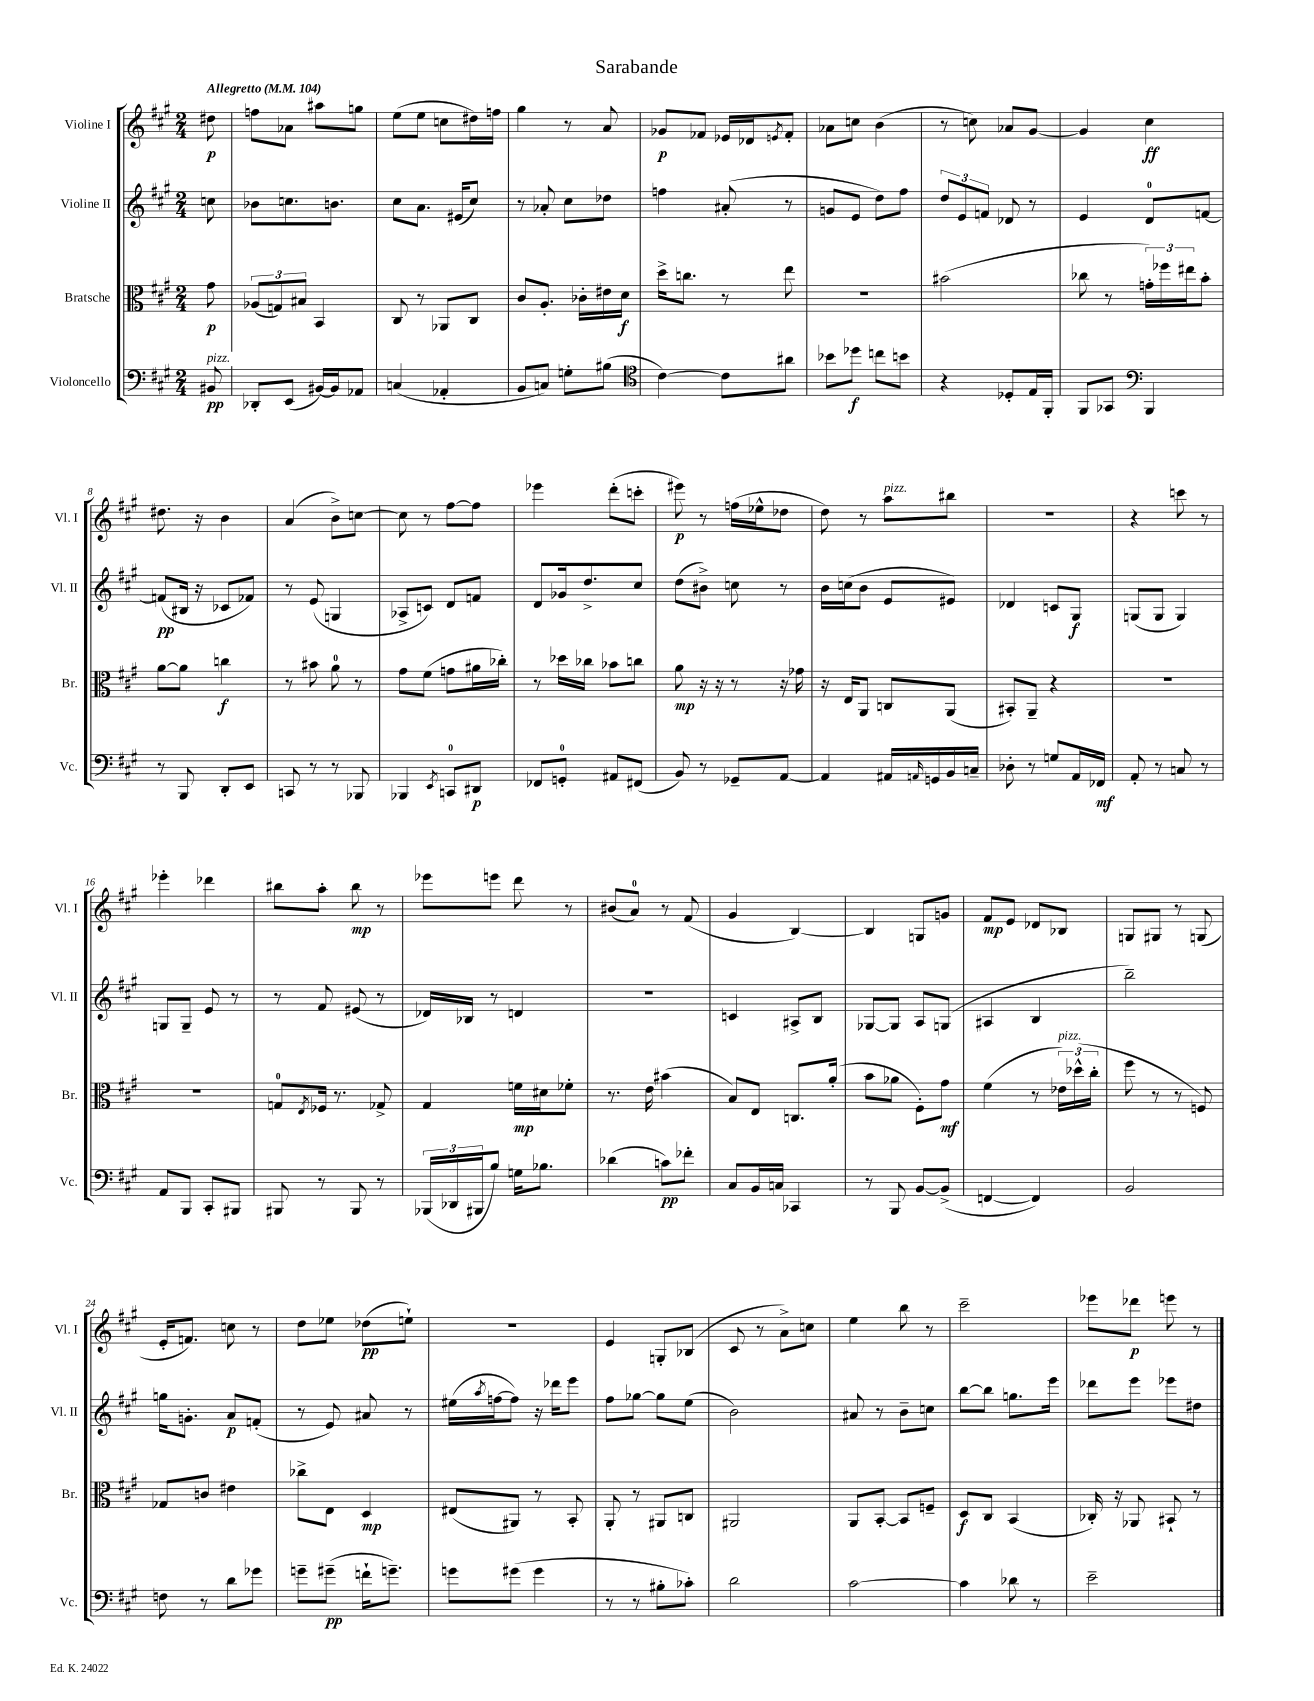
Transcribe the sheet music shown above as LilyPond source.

\header { title = "Sarabande" }
<<
\new StaffGroup <<
\new Staff = "s0" \with { instrumentName = "Violine I" shortInstrumentName = "Vl. I" } {
    \clef treble \key a \major \numericTimeSignature \time 2/4 \partial 8 \tempo "Allegretto" 4 = 104
    dis''8\p |
    f''8 aes'8 ais''8 g''8 |
    e''8( e''8 c''8 dis''16) f''16 |
    gis''4 r8 a'8 |
    ges'8\p fes'8 ees'16 des'16 \acciaccatura { e'8 } fes'8-. |
    aes'8 c''8 b'4( |
    r8 c''8) aes'8 gis'8~ |
    gis'4 cis''4\ff |
    dis''8. r16 b'4 |
    a'4( b'8->) c''8~ |
    c''8 r8 fis''8~ fis''8 |
    ees'''4 d'''8-.( c'''8-. |
    eis'''8\p) r8 f''16( ees''16-^ des''8 |
    d''8) r8 a''8^\markup { \italic "pizz." } bis''8 |
    R2 |
    r4 c'''8 r8 |
    ees'''4-. des'''4 |
    bis''8 a''8-. bis''8\mp r8 |
    ees'''8 e'''8 d'''8 r8 |
    bis'8( a'8-0) r8 fis'8( |
    gis'4 b4~) |
    b4 g8 g'8 |
    fis'8\mp e'8 des'8 bes8 |
    g8 gis8 r8 g8( |
    e'16-. f'8.) c''8 r8 |
    d''8 ees''8 des''8\pp( e''8-!) |
    r2 |
    e'4 g8-. bes8( |
    cis'8 r8 a'8->) c''8 |
    e''4 b''8 r8 |
    cis'''2-- |
    ees'''8 des'''8\p e'''8 r8 \bar "|." |
}
\new Staff = "s1" \with { instrumentName = "Violine II" shortInstrumentName = "Vl. II" } {
    \clef treble \key a \major \numericTimeSignature \time 2/4 \partial 8
    c''8 |
    bes'8 c''8. b'8. |
    cis''8 a'8. eis'16( cis''8) |
    r8 aes'8-. cis''8 des''8 |
    f''4 ais'8-.( r8 |
    g'8 e'8 d''8) fis''8 |
    \tuplet 3/2 { d''8 e'8 f'8 } des'8 r8 |
    e'4 d'8-0 f'8~ |
    f'8\pp( bis16 r16 ces'8 fes'8) |
    r8 e'8( g4 |
    aes8-> c'8) d'8 f'8 |
    d'8 ges'16 d''8.-> cis''8 |
    d''8( bis'8->) c''8 r8 |
    b'16 c''16( b'8 e'8 eis'8) |
    des'4 c'8 gis8\f |
    g8( g8 g4) |
    g8 g8-- e'8 r8 |
    r8 fis'8 eis'8( r8 |
    des'16) bes16 r8 d'4 |
    r2 |
    c'4 ais8-> b8 |
    ges8~ ges8 a8 g8( |
    ais4 b4 |
    b''2--) |
    g''16 g'8.-. a'8\p f'8-.( |
    r8 e'8) ais'8 r8 |
    eis''16( \acciaccatura { a''8 } f''16~ f''8) r16 des'''16 e'''8 |
    fis''8 ges''8~ ges''8 e''8( |
    b'2) |
    ais'8 r8 b'8-- c''8 |
    b''8~ b''8 g''8. e'''16 |
    des'''8 e'''8 ees'''8 dis''8 \bar "|." |
}
\new Staff = "s2" \with { instrumentName = "Bratsche" shortInstrumentName = "Br." } {
    \clef alto \key a \major \numericTimeSignature \time 2/4 \partial 8
    gis'8\p |
    \tuplet 3/2 { aes8( g8) bis8 } b,4 |
    cis8 r8 aes,8 cis8 |
    cis'8 a8.-. ces'16-. eis'16 d'16\f |
    d''16-> c''8. r8 e''8 |
    r2 |
    bis'2( |
    ces''8 r8 \tuplet 3/2 { g'16-.) fes''16 eis''16 } b'8-. |
    a'8~ a'8 c''4\f |
    r8 bis'8 a'8-0 r8 |
    gis'8 fis'8( g'8 ais'16 ces''16-.) |
    r8 des''16 ces''16 bes'8 c''8 |
    a'8\mp r16 r16 r8 r16 ges'16 |
    r16 e16 a,8 c8 a,8( |
    bis,8-.) a,8-- r4 |
    R2 |
    R2 |
    g8-0 \acciaccatura { e8 } fes16 r8. ges8-> |
    gis4 f'16\mp dis'16 fes'8-. |
    r8. e'16 bis'4( |
    b8) e8 c8. a'16-.( |
    b'8 aes'8 fis8-.) gis'8\mf |
    fis'4( r8 \tuplet 3/2 { ees'16^\markup { \italic "pizz." }) des''16-^( cis''16-. } |
    fis''8 r8 r8 f8) |
    ges8 c'8 eis'4 |
    ces''8-> e8 d4\mp |
    eis8( ais,8) r8 b,8-. |
    a,8-. r8 ais,8 c8 |
    ais,2 |
    a,8 b,8~-. b,8 f8-- |
    d8\f cis8 b,4( |
    ces16-.) r16 aes,8 bis,8-! r8 \bar "|." |
}
\new Staff = "s3" \with { instrumentName = "Violoncello" shortInstrumentName = "Vc." } {
    \clef bass \key a \major \numericTimeSignature \time 2/4 \partial 8
    bis,8\pp^\markup { \italic "pizz." } |
    des,8-. e,8( bis,16~) bis,16 aes,8 |
    c4( aes,4-. |
    b,8 c8) g8-. bis8( |
    \clef tenor cis'4~) cis'8 ais'8 |
    bes'8 des''8\f c''8 b'8 |
    r4 des8-. e16 fis,16-. |
    fis,8 ges,8 \clef bass b,,4 |
    r8 b,,8 d,8-. e,8 |
    c,8 r8 r8 bes,,8 |
    bes,,4 \acciaccatura { e,8 } c,8-0 dis,8\p |
    fes,8 g,8-0-. ais,8 fis,8( |
    b,8) r8 ges,8-- a,8~ |
    a,4 ais,16 \grace { a,16 } g,16 b,16 c16-- |
    des8-. r8 g8 a,16 fes,16\mf |
    a,8-. r8 c8 r8 |
    a,8 b,,8 cis,8-. bis,,8 |
    bis,,8 r8 bis,,8 r8 |
    \tuplet 3/2 { bes,,16( des,16 bis,,16 } b8) g16 bes8. |
    des'4( c'8\pp) fes'8-. |
    cis8 b,16 c16 ces,4 |
    r8 b,,8 b,8~ b,8->( |
    f,4~ f,4) |
    b,2 |
    f8 r8 d'8 ges'8 |
    g'8-- gis'8--\pp( f'16-! g'8.--) |
    g'8 gis'8( gis'4 |
    r8 r8 bis8-. ces'8-.) |
    d'2 |
    cis'2~ |
    cis'4 des'8 r8 |
    e'2-- \bar "|." |
}
>>
>>
